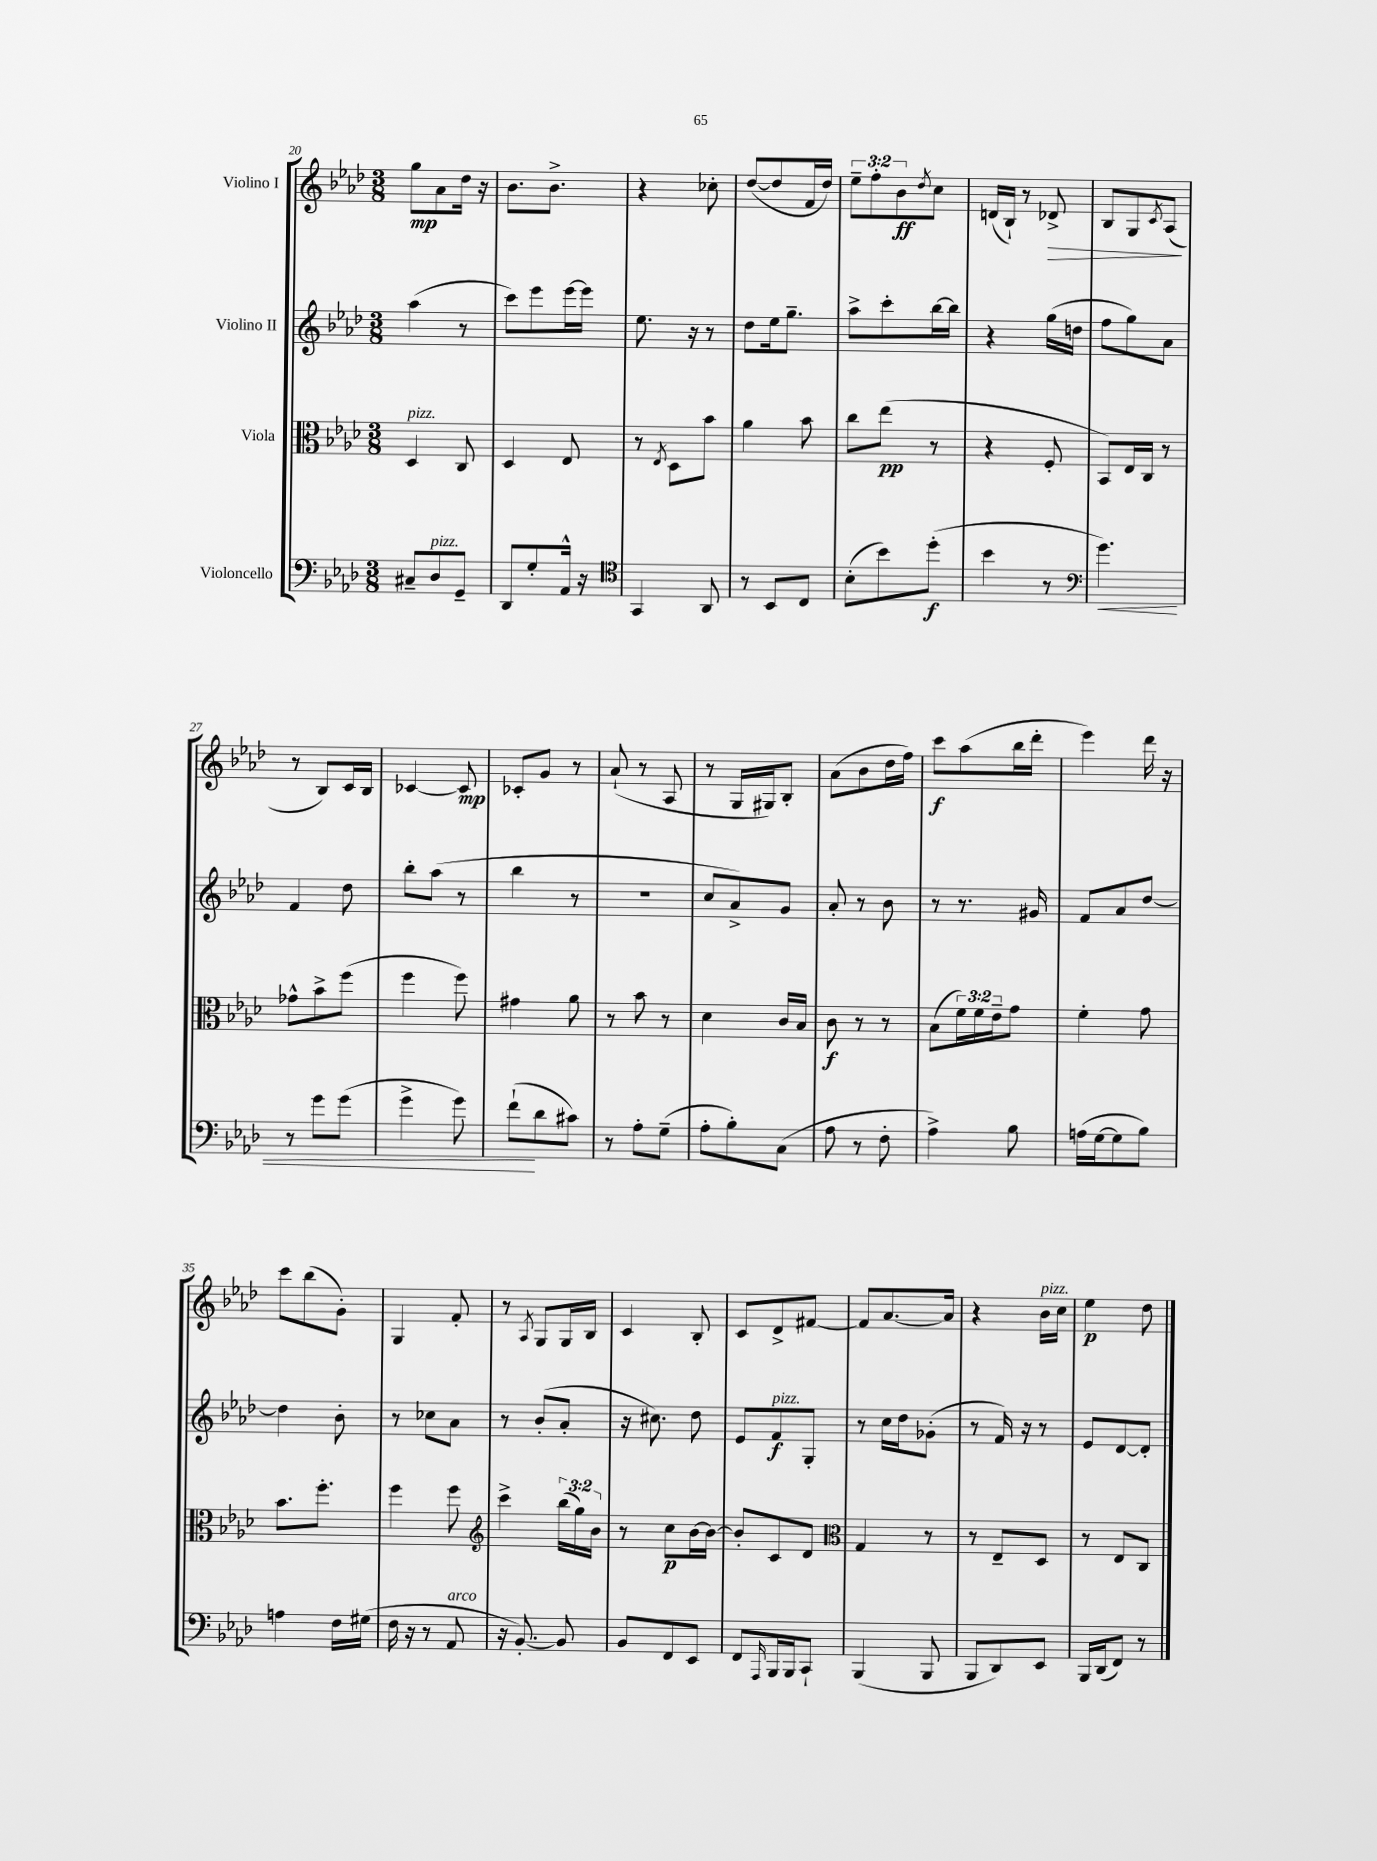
<<
\new StaffGroup <<
\new Staff = "s0" \with { instrumentName = "Violino I" } {
    \clef treble \key aes \major \numericTimeSignature \time 3/8 \override Staff.TupletNumber.text = #tuplet-number::calc-fraction-text
    g''8\mp aes'8 des''16 r16 |
    bes'8. bes'8.-> |
    r4 ces''8-. |
    des''8~( des''8 f'16 des''16) |
    \tuplet 3/2 { ees''8-- f''8-. bes'8\ff } \acciaccatura { des''8 } c''8 |
    d'16( bes16-!) r8 des'8->\> |
    bes8 g8 \acciaccatura { c'8 } aes8\!( |
    r8 bes8) c'16 bes16 |
    ces'4~ ces'8\mp |
    ces'8-. g'8 r8 |
    aes'8-!( r8 aes8 |
    r8 g16 gis16) bes8-. |
    aes'8( bes'8 des''16 f''16) |
    c'''8\f aes''8( bes''16 des'''16-. |
    ees'''4) des'''16 r16 |
    c'''8 bes''8( g'8-.) |
    g4 f'8-. |
    r8 \acciaccatura { aes8 } g8 g16 bes16 |
    c'4 bes8-. |
    c'8 des'8-> fis'8~ |
    fis'8 aes'8.~ aes'16 |
    r4 bes'16^\markup { \italic "pizz." } c''16 |
    ees''4\p des''8 \bar "|." |
}
\new Staff = "s1" \with { instrumentName = "Violino II" } {
    \clef treble \key aes \major \numericTimeSignature \time 3/8
    aes''4( r8 |
    c'''8) ees'''8 ees'''16~ ees'''16 |
    ees''8. r16 r8 |
    des''8 ees''16 g''8.-- |
    aes''8-> c'''8-. bes''16~ bes''16 |
    r4 g''16( d''16 |
    f''8 g''8) aes'8 |
    f'4 des''8 |
    bes''8-. aes''8( r8 |
    bes''4 r8 |
    r4. |
    c''8 aes'8->) g'8 |
    aes'8-. r8 bes'8 |
    r8 r8. gis'16 |
    f'8 aes'8 des''8~ |
    des''4 bes'8-. |
    r8 ces''8 aes'8 |
    r8 bes'8-.( aes'8-. |
    r16 cis''8.) des''8 |
    ees'8 f'8\f^\markup { \italic "pizz." } g8-. |
    r8 c''16 des''16 ges'8-.( |
    r8 f'16) r16 r8 |
    ees'8 des'8~ des'8-. \bar "|." |
}
\new Staff = "s2" \with { instrumentName = "Viola" } {
    \clef alto \key aes \major \numericTimeSignature \time 3/8 \override Staff.TupletNumber.text = #tuplet-number::calc-fraction-text
    des4^\markup { \italic "pizz." } c8 |
    des4 ees8 |
    r8 \acciaccatura { ees8 } des8 bes'8 |
    aes'4 bes'8 |
    c''8 ees''8\pp( r8 |
    r4 f8-. |
    bes,8) ees16 c16 r8 |
    ges'8-^ bes'8-> f''8( |
    f''4 f''8) |
    gis'4 aes'8 |
    r8 bes'8 r8 |
    des'4 c'16 bes16 |
    c'8\f r8 r8 |
    bes8( \tuplet 3/2 { f'16) f'16 ees'16-- } g'8 |
    f'4-. g'8 |
    bes'8. f''8.-. |
    f''4 f''8 |
    \clef treble c'''4-> \tuplet 3/2 { bes''16( g''16) bes'16 } |
    r8 c''8\p bes'16~ bes'16~ |
    bes'8-. c'8 des'8 |
    \clef alto g4 r8 |
    r8 ees8-- des8 |
    r8 ees8 c8 \bar "|." |
}
\new Staff = "s3" \with { instrumentName = "Violoncello" } {
    \clef bass \key aes \major \numericTimeSignature \time 3/8
    cis8-- des8^\markup { \italic "pizz." } g,8-- |
    des,8 g8-. aes,16-^ r16 |
    \clef tenor g,4 aes,8 |
    r8 bes,8 c8 |
    bes8-.( bes'8) des''8-.\f( |
    bes'4 r8 |
    \clef bass g'4.\<) |
    r8 g'8 g'8( |
    g'4-> g'8) |
    f'8-!\!( des'8 cis'8) |
    r8 aes8-. g8--( |
    aes8-. bes8-.) c8( |
    aes8 r8 f8-. |
    aes4->) bes8 |
    a16( g16~ g8 bes8) |
    a4 f16 gis16( |
    f16 r16 r8 aes,8^\markup { \italic "arco" } |
    r16 bes,8.~-.) bes,8 |
    bes,8 f,8 ees,8 |
    f,8 \grace { aes,,16 } bes,,16 bes,,16 c,8-! |
    bes,,4( bes,,8 |
    bes,,8 des,8) ees,8 |
    bes,,16 des,16( f,8) r8 \bar "|." |
}
>>
>>
\layout { \context { \Score currentBarNumber = #20 } }
